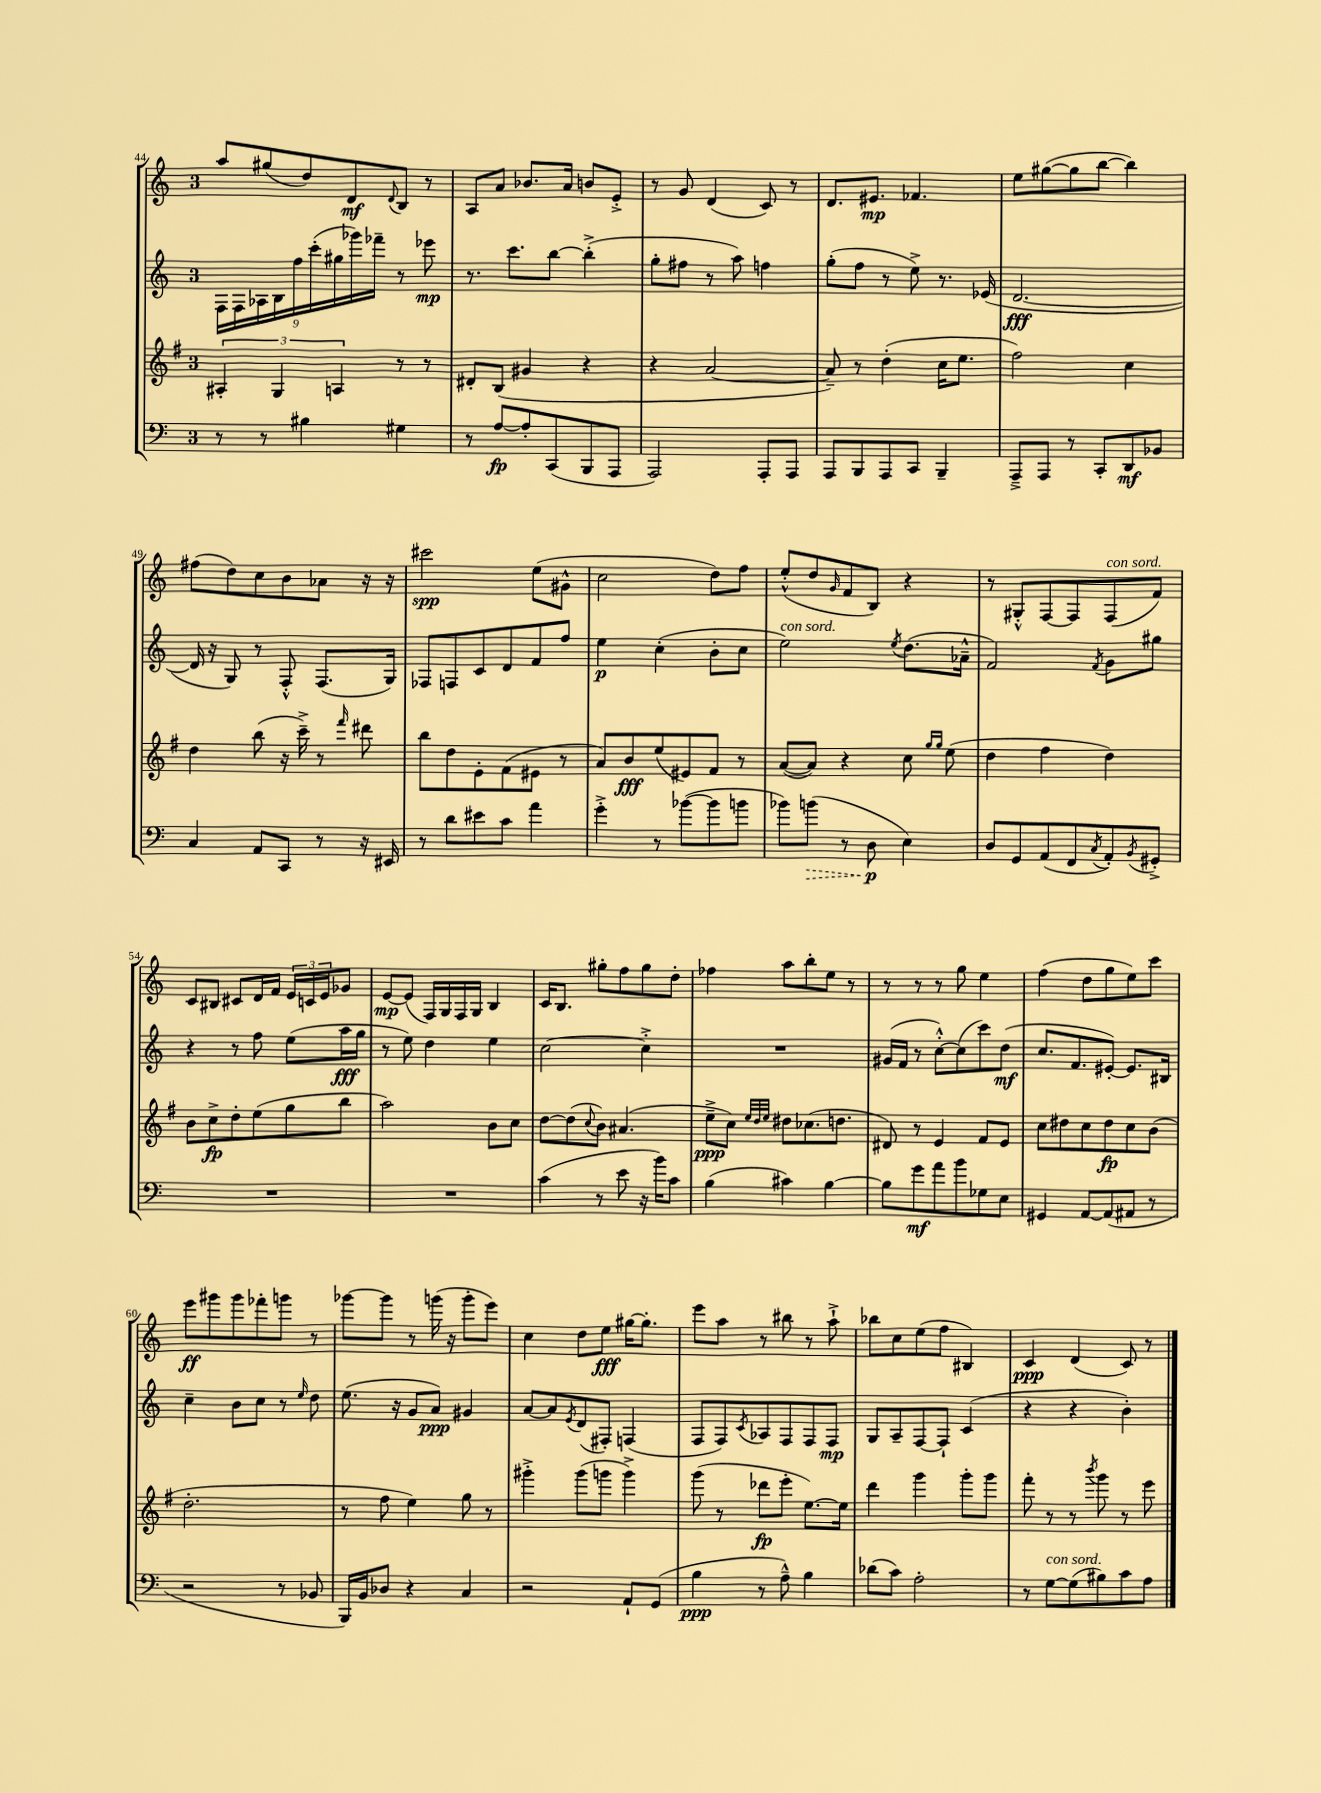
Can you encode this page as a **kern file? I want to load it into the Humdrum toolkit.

**kern	**kern	**kern	**kern
*staff4	*staff3	*staff2	*staff1
*clefF4	*clefG2	*clefG2	*clefG2
*k[]	*k[f#]	*k[]	*k[]
*M3/4	*M3/4	*M3/4	*M3/4
8r	6A#'	18F	8aa
.	.	18F	.
.	.	18A-	.
8r	.	.	(8gg#
.	6G	18B	.
.	.	18ff	.
4B#	.	.	8dd)
.	.	(18ccc'	.
.	6A	18gg#	.
.	.	.	8d
.	.	18ggg-)	.
.	.	18fff-~	.
.	.	.	8qqd
4G#	8r	8r	8B
.	8r	8eee-	8r
=	=	=	=
8r	8d#'	8.r	8A
[8A	(8B	.	8a
.	.	8.ccc	.
8A']	4g#	.	8.b-
(8CC	.	[8bb	.
.	.	.	16a
8BBB	4r	(4bb'^]	8b
8AAA	.	.	8e'^
=	=	=	=
2AAA)	4r	8gg'	8r
.	.	8ff#	8g
.	[2a	8r	(4d
.	.	8aa)	.
8AAA'	.	4ff	8c)
8AAA	.	.	8r
=	=	=	=
8AAA	8a~])	(8gg'	8.d
8BBB	8r	8ff	.
.	.	.	8.e#
8AAA	(4dd'	8r	.
8CC	.	8ee^)	4.f-
4BBB~	16cc	8.r	.
.	8.ee	.	.
.	.	(16e-	.
=	=	=	=
8AAA~^	2ff#)	[2.d	8ee
8AAA	.	.	([8gg#
8r	.	.	8gg#]
8CC'	.	.	[8bb
8DD	4cc	.	4bb])
8BB-	.	.	.
=	=	=	=
4C	4dd	16d]	(8ff#
.	.	16r	.
.	.	8G)	8dd)
8AA	(8bb	8r	8cc
8CC	16r	8F'^^	8b
.	16ccc~^)	.	.
8r	8r	(8.F	8a-
.	16qqfff#	.	.
16r	8ddd#	.	16r
16EE#	.	16G)	16r
=	=	=	=
8r	8bb	8F-	2ccc#
8d	8dd	8F	.
8e#	8e'	8c	.
8c	(8f#	8d	.
4a	8e#	8f	(8ee
.	8r	8ff	8g#^^
=	=	=	=
4g'^	8a)	4ee	2cc
.	8b	.	.
8r	(8ee	(4cc'	.
([8b-	8e#)	.	.
8b-]	8f#	8b'	8dd)
8b	8r	8cc	8ff
=	=	=	=
8b-)	([8a	2ee)	(8ee'^^
(8b	8a])	.	8dd
.	.	.	16qqg
8r	4r	.	8f
8D	.	.	8B)
.	.	8qee	.
4E)	8cc	(8.dd	4r
.	16qqgg	.	.
.	16qqgg	.	.
.	(8ee	.	.
.	.	16a-~^^	.
=	=	=	=
8D	4dd	2f)	8r
8GG	.	.	8G#'^^
(8AA	4ff#	.	[8F
8FF	.	.	8F]
8qC	.	8qf	.
8AA')	4dd)	8g	(8F
8qBB	.	.	.
8GG#'^	.	8gg#	8f)
=	=	=	=
2.r	8b	4r	8c
.	8cc^	.	8B#
.	8dd'	8r	8c#
.	(8ee	8ff	16d
.	.	.	16f
.	8gg	(8ee	24e
.	.	.	24c
.	.	.	24e
.	8bb	16aa	8g-
.	.	16gg	.
=	=	=	=
2.r	2aa)	8r	[8e
.	.	8ee)	(8e]
.	.	4dd	16F)
.	.	.	16G
.	.	.	16F
.	.	.	16G
.	8b	4ee	4B
.	8cc	.	.
=	=	=	=
(4c	[8dd	[2cc	16c
.	.	.	8.B
.	(8dd]	.	.
.	8qqcc	.	.
8r	8b)	.	8gg#'
8e	(4.a#	.	8ff
16r	.	4cc'^]	8gg#
16b)	.	.	.
8c	.	.	8dd'
=	=	=	=
(4B	8ee~^	2.r	4ff-
.	8cc)	.	.
.	32qqee	.	.
.	32qqdd	.	.
.	32qqee	.	.
4c#)	8dd#	.	8aa
.	(8.cc-	.	8bb'
[4B	.	.	8ee
.	8.dd	.	.
.	.	.	8r
=	=	=	=
8B]	8d#)	(16g#	8r
.	.	16f	.
8g	8r	8r	8r
8a	4e	[8cc'^^)	8r
8b	.	(8cc]	8gg
8G-	8f#	8ccc)	4ee
8E	8e	(8dd	.
=	=	=	=
4GG#	8cc	8.cc	(4ff
.	8dd#	.	.
.	.	8.f	.
[8AA	8cc	.	8dd
(8AA]	8dd#	[8e#')	8gg
8AA#	8cc	8.e#]	8ee)
8r	(8b	.	8ccc
.	.	16B#	.
=	=	=	=
2r	2.dd'	4cc~	8eee
.	.	.	8ggg#
.	.	8b	8ggg#
.	.	8cc	8fff-'
8r	.	8r	8ggg
.	.	16qqee	.
8BB-	.	8dd	8r
=	=	=	=
16BBB)	8r	(8.ee	[8ggg-
16BB	.	.	.
8D-	8ff#	.	8ggg-]
.	.	16r	.
4r	4ee)	8g	8r
.	.	8a)	(16ggg
.	.	.	16r
4C	8gg	4g#	8ggg'
.	8r	.	8eee)
=	=	=	=
2r	4ggg#'^	[8a	4cc
.	.	8a]	.
.	.	8qe	.
.	(8ggg#	(8d	8dd
.	8ggg	8F#')	8ee
8AA`	4ggg^)	(4F	[16gg#
.	.	.	8.gg#']
(8GG	.	.	.
=	=	=	=
4B	(8ggg	8F	8eee
.	8r	8F)	8aa
.	.	8qc	.
8r	8ddd-	8A-	8r
8A~^^)	8eee'	8F	8bb#
4B	[8.ee)	8F	8r
.	.	8F	8aa`^
.	16ee]	.	.
=	=	=	=
(8d-	4ddd	8G	8bb-
8c)	.	8A~	8cc
2A'	4ggg	[8F	(8ee
.	.	8F`]	8ff
.	8ggg'	(4c	4B#)
.	8ggg	.	.
=	=	=	=
8r	8fff#'	4r	4c
[8G	8r	.	.
(8G]	8r	4r	(4d
.	8qbbb	.	.
8B#)	8ggg	.	.
8c	8r	4b')	8c)
8A	8eee	.	8r
==	==	==	==
*-	*-	*-	*-
